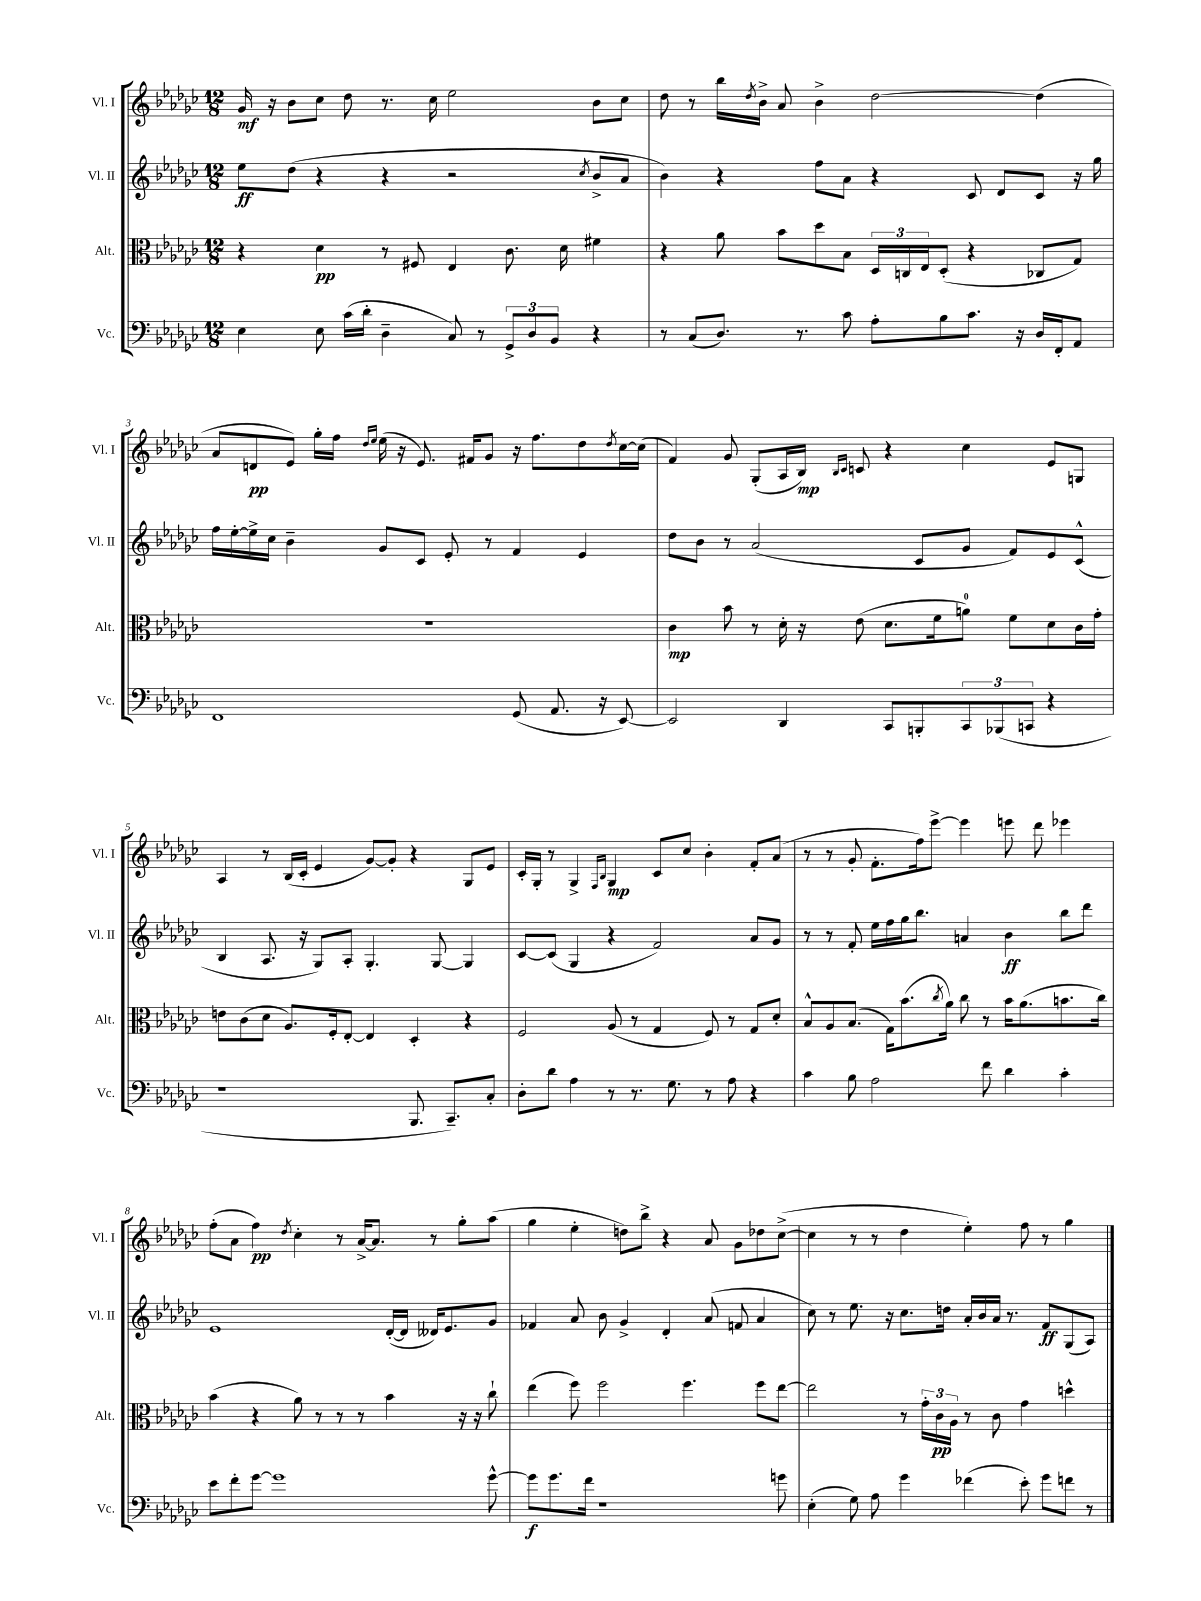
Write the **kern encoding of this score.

**kern	**kern	**kern	**kern
*staff4	*staff3	*staff2	*staff1
*clefF4	*clefC3	*clefG2	*clefG2
*k[b-e-a-d-g-c-]	*k[b-e-a-d-g-c-]	*k[b-e-a-d-g-c-]	*k[b-e-a-d-g-c-]
*M12/8	*M12/8	*M12/8	*M12/8
4E-	4r	8ee-	16g-
.	.	.	16r
.	.	(8dd-	8b-
8E-	4d-	4r	8cc-
(16c-	.	.	8dd-
16d-'	.	.	.
4D-~	8r	4r	8.r
.	8F#	.	.
.	.	.	16cc-
8C-)	4E-	2r	2ee-
8r	.	.	.
12GG-^	8.c-	.	.
12D-	.	.	.
12BB-	.	.	.
.	16d-	.	.
.	.	8qcc-	.
4r	4f#	8b-^	8b-
.	.	8a-	8cc-
=	=	=	=
8r	4r	4b-)	8dd-
(8C-	.	.	8r
8.D-)	8a-	4r	16bb-
.	.	.	8qdd-
.	.	.	16b-^
.	8b-	.	8a-
8.r	.	.	.
.	8dd-	8ff	4b-^
8c-	8B-	8a-	.
8A-'	24D-	4r	[2dd-
.	24C	.	.
.	24E-	.	.
8B-	(8D-'	.	.
8.c-	4r	8c-	.
.	.	8d-	.
16r	.	.	.
16D-	8C-	8c-	(4dd-]
16FF'	.	.	.
8AA-	8G-)	16r	.
.	.	16gg-	.
=	=	=	=
1FF	1.r	16ff	8a-
.	.	[16ee-'	.
.	.	16ee-^]	8d
.	.	16cc-	.
.	.	4b-~	8e-)
.	.	.	16gg-'
.	.	.	16ff
.	.	.	16qqdd-
.	.	.	16qqee-
.	.	8g-	(16ee-
.	.	.	16r
.	.	8c-	8.e-)
.	.	8e-'	.
.	.	.	16f#
.	.	8r	8g-
(8GG-	.	4f	16r
.	.	.	8.ff
8.AA-	.	.	.
.	.	4e-	8dd-
16r	.	.	.
.	.	.	8qdd-
[8EE-)	.	.	[16cc-
.	.	.	(16cc-]
=	=	=	=
2EE-]	4c-	8dd-	4f)
.	.	8b-	.
.	8b-	8r	8g-
.	8r	(2a-	(8G-'
4DD-	16d-'	.	16A-
.	16r	.	16B-)
.	.	.	16qqB-
.	.	.	16qqc-
.	(8e-	.	8c
8CC-	8.d-	.	4r
8BBB'	.	8c-	.
.	16f	.	.
12CC-	8a)	8g-	4cc-
(12BBB-	.	.	.
.	8f	8f)	.
12CC	.	.	.
4r	8d-	8e-	8e-
.	16c-	(8c-^^	8G
.	16g-'	.	.
=	=	=	=
1r	8e	4B-	4A-
.	(8c-	.	.
.	8d-	8.A-	8r
.	8.A-)	.	(16B-
.	.	16r	16c-'
.	.	8G-)	4e-
.	16F'	.	.
.	[8E-'	8A-'	.
.	4E-]	4.G-'	[8g-)
.	.	.	8g-']
8.BBB-	4D-'	.	4r
.	.	[8G-	.
8.CC-~)	.	.	.
.	4r	4G-]	8G-
8C-'	.	.	8e-
=	=	=	=
8D-'	2F	[8c-	16c-'
.	.	.	16G-'
8d-	.	(8c-]	8r
4A-	.	4G-	4G-^
.	.	.	16qqF
.	.	.	16qqB-
8r	(8A-	4r	4G-
8.r	8r	.	.
.	4G-	2f)	8c-
8.G-	.	.	.
.	.	.	8cc-
8r	8F)	.	4b-'
8A-	8r	.	.
4r	8G-	8a-	8f'
.	8d-'	8g-	(8a-
=	=	=	=
4c-	8B-^^	8r	8r
.	8A-	8r	8r
8B-	(8.B-	8f'	8g-'
2A-	.	16ee-	8.f'
.	16G-)	16ff	.
.	(8.b-	16gg-	.
.	.	8.bb-	16ff)
.	.	.	[8eee-^
.	8qcc-	.	.
.	16a-)	.	.
.	8cc-	4a	4eee-]
8f	8r	.	.
4d-	16b-	4b-	8eee
.	(8.a-	.	.
.	.	.	8ddd-
4c-'	8.b	8bb-	4eee-
.	.	8ddd-	.
.	16cc-)	.	.
=	=	=	=
8e-	(4b-	1e-	(8ff'
8f'	.	.	8a-
[8g-	4r	.	4ff)
1g-]	.	.	.
.	.	.	8qdd-
.	8a-)	.	4cc-'
.	8r	.	.
.	8r	.	8r
.	8r	.	[16a-^
.	.	.	8.a-]
.	4b-	([16d-'	.
.	.	16d-]	.
.	.	16d--)	8r
.	.	8.e-	.
.	16r	.	8gg-'
.	16r	.	.
[8g-^^	8cc-`	8g-	(8aa-
=	=	=	=
8g-]	(4ee-	4f-	4gg-
8.g-	.	.	.
.	8ff)	8a-	4ee-'
16f	.	.	.
1r	2ff	8b-	.
.	.	4g-^	8dd)
.	.	.	8bb-^
.	.	4d-'	4r
.	4.ff	.	.
.	.	(8a-	8a-
.	.	8f	8g-
.	8ff	4a-	8dd-
8g	[8ee-	.	([8cc-^
=	=	=	=
(4E-'	2ee-]	8cc-)	4cc-]
.	.	8r	.
8G-)	.	8.ee-	8r
8A-	.	.	8r
.	.	16r	.
4g-	8r	8.cc-	4dd-
.	24g-'	.	.
.	24c-	.	.
.	.	16dd	.
.	24A-	.	.
(4f-	8r	16a-'	4ee-')
.	.	16b-	.
.	8c-	16a-	.
.	.	8.r	.
8e-')	4g-	.	8ff
8g-	.	8f	8r
8f	4dd^^	(8G-	4gg-
8r	.	8A-)	.
==	==	==	==
*-	*-	*-	*-
